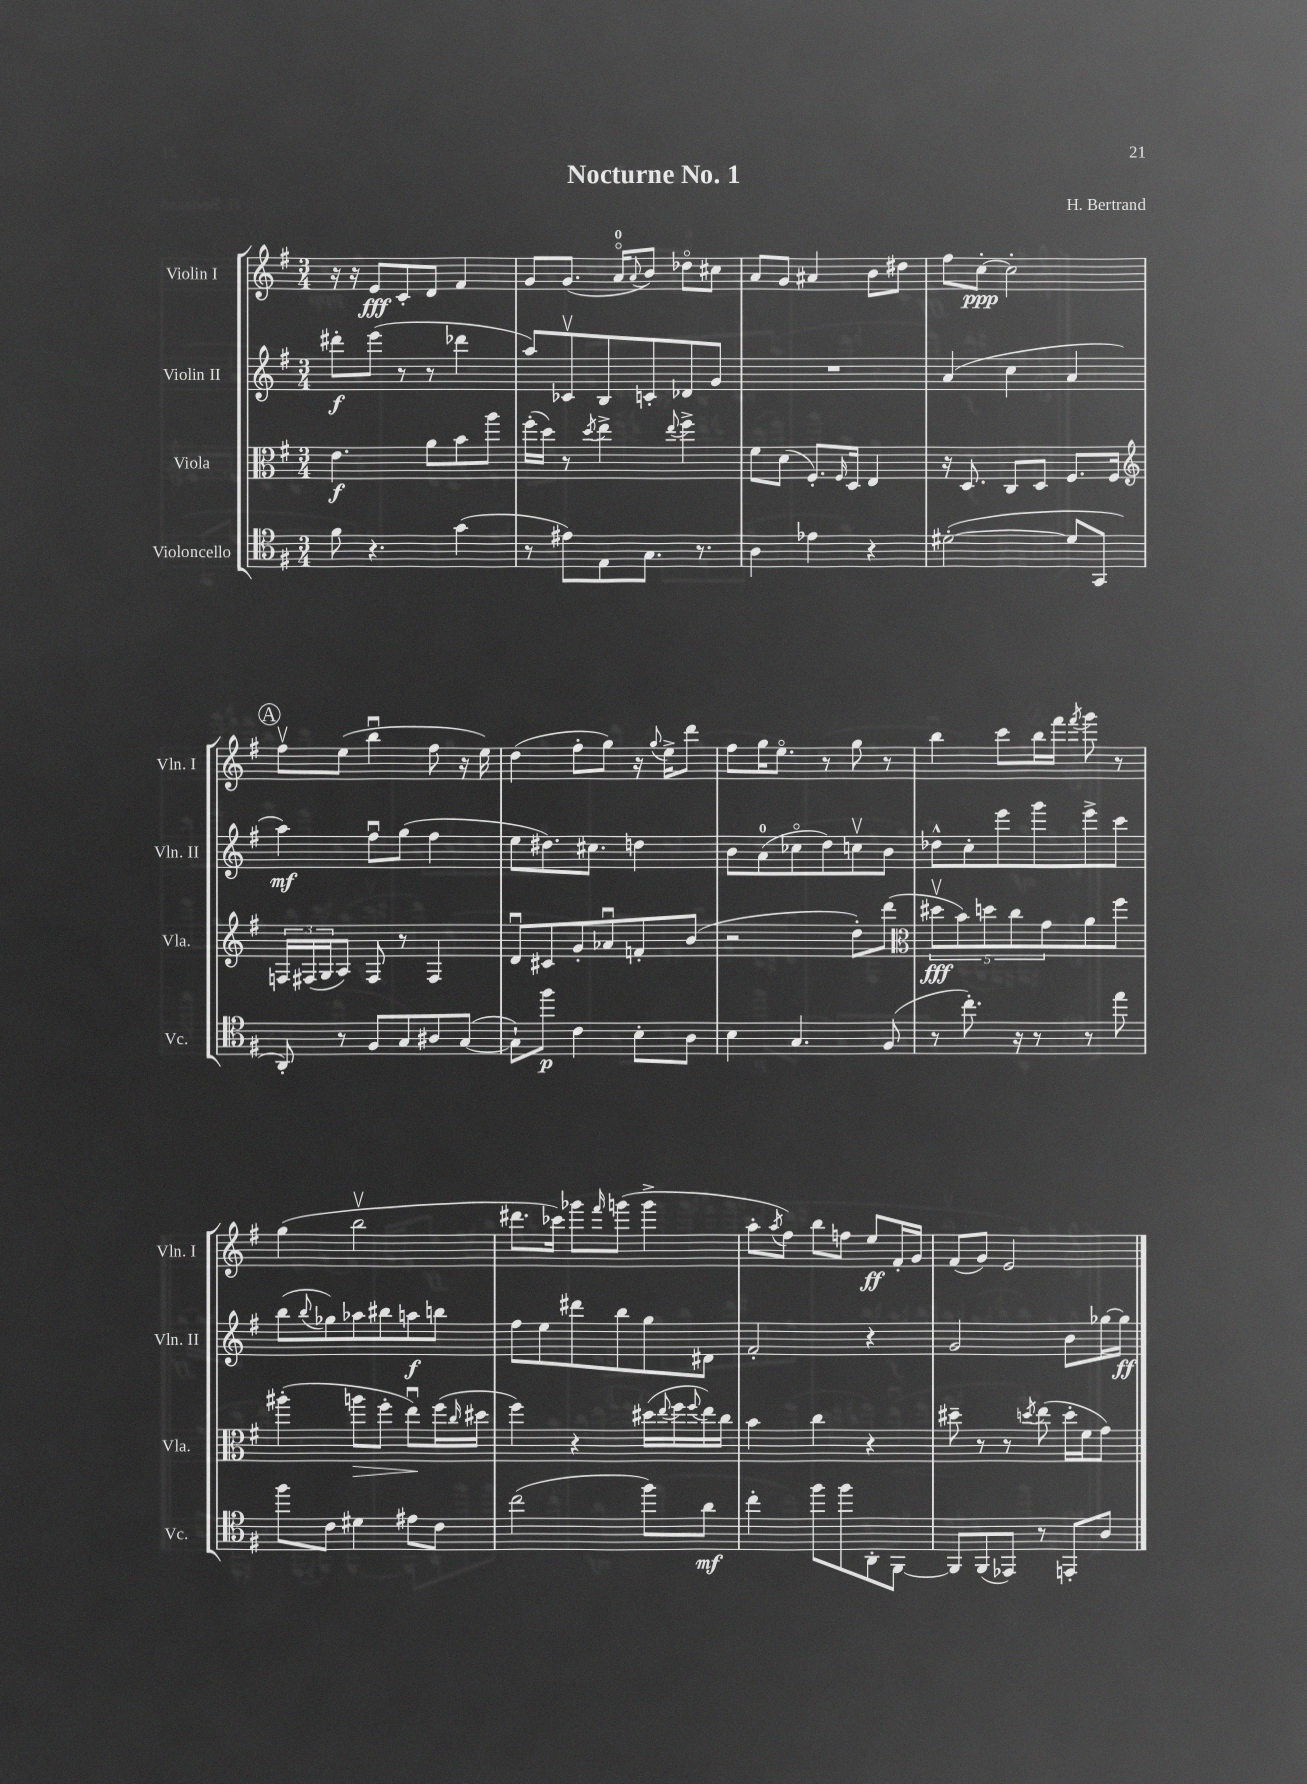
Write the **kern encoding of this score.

**kern	**kern	**kern	**kern
*staff4	*staff3	*staff2	*staff1
*clefC4	*clefC3	*clefG2	*clefG2
*k[f#]	*k[f#]	*k[f#]	*k[f#]
*M3/4	*M3/4	*M3/4	*M3/4
8f#\	4.e\	8ddd#'\L	16r
.	.	.	16r
4.r	.	(8eee\J	8e/L
.	.	8r	8c'/
.	8a\L	8r	8d/J
(4g\	8b\	4ddd-\	4f#/
.	8aa\J	.	.
=	=	=	=
8r	(16ff#'\LL	8aa/L)	8g/L
.	16dd\JJ)	.	.
8e#\L)	8r	8c-v/	(8.g/J
.	8qdd/	.	.
8E\	4ee^\	8B/	.
.	.	.	16ao/LK
.	.	.	8qqa/
8.G\J	.	8c'/	8b/J)
.	8qqee/	.	.
.	4ff#^\	8d-/	8dd-o\L
8.r	.	.	.
.	.	8g/J	8cc#\J
=	=	=	=
4A\	8f#\L	2.r	8a/L
.	(8d\J	.	8g/J
4e-\	8.F#'/L)	.	4a#/
.	16qqF#/	.	.
.	16D/Jk	.	.
4r	4E/	.	8b\L
.	.	.	8dd#\J
=	=	=	=
([2d#'\	16r	(4a/	8ff#\L
.	8.D/	.	.
.	.	.	[8cc'\J
.	8C/L	4cc\	2cc'\]
.	8D/J	.	.
8d#/]L	8.F#/L	4a/	.
8GG/J	.	.	.
.	16F#/Jk	.	.
=	=	=	=
*	*clefG2	*	*
8AA'/)	24F/LL	4aa\)	8ff#v\L
.	(24F#/	.	.
.	24G/J	.	.
8r	8A/J)	.	(8ee\J
8F#/L	8F#/	8ff#u\L	4bbu\
8G/	8r	(8gg\J	.
8A#/	4F#/	4ff#\	8ff#\
([8G/J	.	.	16r
.	.	.	16ee\)
=	=	=	=
8G`\]L)	8du/L	8ee\L	(4dd\
8ff#\J	8c#/	8.dd#\)	.
4c\	8g'/	.	8ff#'\L
.	.	8.cc#\J	.
.	8a-u/	.	8gg\J)
8B'\L	8f'/	4dd\	16r
.	.	.	8qqgg/
.	.	.	16ee^\LK
8A\J	(8b/J	.	8ddd\J
=	=	=	=
4B\	2r	8b\L	8ff#\L
.	.	(8a\	16gg\K
.	.	.	8.eeo\J
4.G/	.	8cc-o\	.
.	.	8dd\)	8r
.	8dd'\L)	8ccv\	8gg\
(8F#/	(8ddd\J	8b\J	8r
=	=	=	=
*	*clefC3	*	*
8r	10dd#v\L	8dd-^^\L	4bb\
.	10b\)	.	.
8.cc'\)	.	8cc'\	.
.	10dd\	.	.
.	.	8eee\	8ccc\L
.	10cc\	.	.
16r	.	.	.
8r	.	8ggg\	16bb\L
.	10g\	.	.
.	.	.	16fff#\JJ
.	.	.	8qfff#/
8r	8a\	8eee^\	8ggg\
8ee\	8ff#\J	8ccc\J	8r
=	=	=	=
8ff#\L	(4aa#'\	(8bb\L	(4gg\
.	.	8qqbb/	.
8c\J	.	8gg-\)	.
4d#\	8aa\L	8aa-\	2bbv\
.	8ff#'\J	8bb#\	.
8e#\L	8eeu\L)	8aa\	.
8c\J	(16ff#\L	8bb\J	.
.	16qqcc/	.	.
.	16dd#\JJ	.	.
=	=	=	=
(2cc\	4ff#\)	8ff#\L	8.ddd#\L
.	.	8ee\	.
.	.	.	16ccc-\Jk)
.	4r	8ddd#\	8ggg-\L
.	.	.	16qqfff#/
.	.	8bb\	(8ggg\J
8ff#\L)	(16dd#\LL	8gg\	4ggg^\
.	8qqee/	.	.
.	16ff#\	.	.
.	8qqff#/	.	.
8a\J	16ee\)	8d#\J	.
.	16cc\JJ	.	.
=	=	=	=
4cc'\	4b\	2f#'/	8aa'\L
.	.	.	8qaa/
.	.	.	8ff#\J)
8ff#\L	4cc\	.	8bb\L
8ff#\	.	.	8ff\J
8AA'\	4r	4r	8ee/L
[8FF#\J	.	.	16f#'/L
.	.	.	16g/JJ
=	=	=	=
8FF#/]L	8dd#~\	2g/	(8f#/L
(8FF#/	8r	.	8g/J)
8EE-/J)	8r	.	2e/
.	8qdd/	.	.
8r	(8ee\	.	.
8EE'/L	16dd'\LL	8b\L	.
.	16f#\J	.	.
8A/J	8g\J)	[16gg-\L	.
.	.	16gg-\]JJ	.
==	==	==	==
*-	*-	*-	*-
